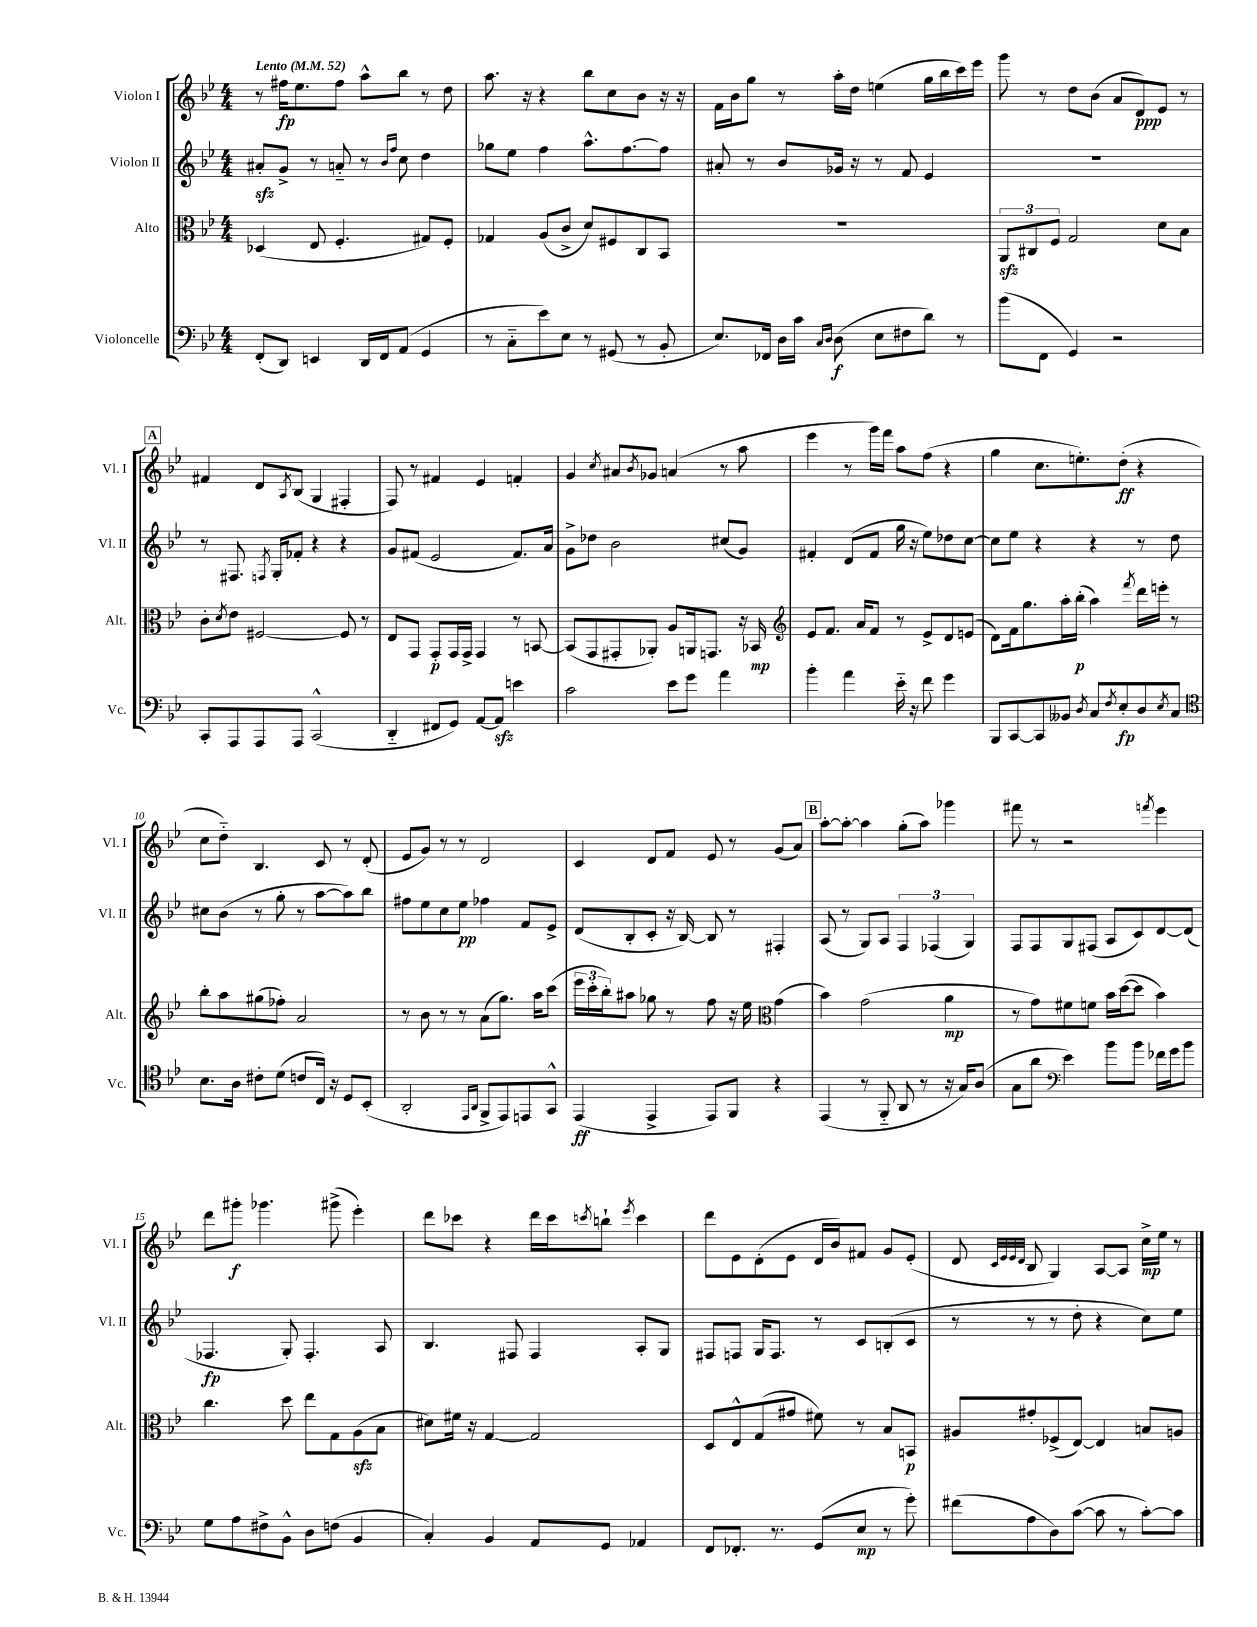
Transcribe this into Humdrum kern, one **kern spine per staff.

**kern	**kern	**kern	**kern
*staff4	*staff3	*staff2	*staff1
*clefF4	*clefC3	*clefG2	*clefG2
*k[b-e-]	*k[b-e-]	*k[b-e-]	*k[b-e-]
*M4/4	*M4/4	*M4/4	*M4/4
*MM52	*MM52	*MM52	*MM52
(8FF'/L	(4D-/	8a#'/L	8r
8DD/J)	.	8g^/J	16ff#\LK
.	.	.	8.ee-\
4EE/	8E-/	8r	.
.	4.F'/	8a'~/	8ff#\J
16DD/LL	.	8r	8aa^^\L
16FF/J	.	.	.
.	.	16qqb-/LL	.
.	.	16qqff/JJ	.
(8AA/J	.	8cc\	8bb-\J
4GG/	8G#/L)	4dd\	8r
.	8F'/J	.	8dd\
=	=	=	=
8r	4G-/	8gg-\L	8.aa\
8C'~\L	.	8ee-\J	.
.	.	.	16r
8e-\)	(8A/L	4ff\	4r
8E-\J	8c^/J	.	.
8r	8d/L)	8.aa^^\L	8bb-\L
(8GG#/	8F#/	.	8cc\
.	.	[8.ff\	.
8r	8C/	.	8b-\J
8BB-'/	8BB-/J	8ff\]J	16r
.	.	.	16r
=	=	=	=
8.E-/L)	1r	8a#'/	16f\LL
.	.	.	16b-\J
.	.	8r	8gg\J
16FF-/Jk	.	.	.
16D\LL	.	8b-/L	8r
16c\JJ	.	.	.
16qqC/LL	.	.	.
16qqD/JJ	.	.	.
(8D\	.	16g-/Jk	16aa'\LL
.	.	16r	16dd\JJ
8E-\L	.	8r	(4ee\
8F#\	.	8f/	.
8d\J)	.	4e-/	16gg\LL
.	.	.	16bb-\
8r	.	.	16ccc\)
.	.	.	16eee-\JJ
=	=	=	=
(8b-\L	12AA/L	1r	8ggg\
.	12C#/	.	.
8FF\J	.	.	8r
.	12F/J	.	.
4GG/)	2G/	.	8dd\L
.	.	.	(8b-\J
2r	.	.	8a/L
.	.	.	8d/)
.	8d\L	.	8e-/J
.	8B-\J	.	8r
=	=	=	=
8CC'/L	8c'\L	8r	4f#/
.	8qd/	.	.
8AAA/	8e-\J	8.F#/	.
8AAA/	[2F#/	.	8d/L
.	.	8qF/	.
.	.	16G'/LK	.
.	.	.	8qA/
8AAA/J	.	8f-'/J	(8B-/J
(2CC^^/	.	4r	4G/
.	8F#/]	4r	4F#'/
.	8r	.	.
=	=	=	=
4DD'~/	8E-/L	8g/L	8F/)
.	8GG/J	(8f#/J	8r
8FF#/L	8GG'/L	2e-/	4f#/
8GG/J)	16GG/L	.	.
.	16GG^/JJ	.	.
[8AA/L	4GG/	.	4e-/
8AA/]J	.	.	.
4e\	8r	8.f#/L)	4f'/
.	[8BB/	.	.
.	.	16a/Jk	.
=	=	=	=
2c\	(8BB/]L	8g^\L	4g/
.	8GG/	8dd-\J	.
.	.	.	8qcc/
.	8GG#'/	2b-\	8a#/L
.	.	.	8qb-/
.	8AA-'/J)	.	8g-/J
8e-\L	8A/L	.	(4a/
8g\J	16AA/k	.	.
.	8.GG/J	.	.
4a\	.	(8cc#/L	8r
.	16r	8g/J)	8aa\
.	16BB-/	.	.
=	=	=	=
*	*clefG2	*	*
4b-'\	8e-/L	4f#'/	4eee-\
.	8.f/J	.	.
4a\	.	(8d/L	8r
.	16a/LK	.	.
.	8f/J	8f#/J	16ggg\LL)
.	.	.	16fff\JJ
16e-'~\	8r	16gg\	8aa\L
16r	.	16r	.
8f\	8e-^/L	8ee-\L)	(8ff\J
4g\	8d/	8dd-\	4r
.	(8e/J	[8cc\J	.
=	=	=	=
8BBB-/L	8d\L)	8cc\]L	4gg\
[8CC/	16f\k	8ee-\J	.
.	8.gg\	.	.
8CC/]	.	4r	8.cc\L
8BB--/J	16aa'\L	.	.
.	(16bb-'\JJ	.	8.ee'\)
8qD/	.	.	.
8C/L	4aa\)	4r	.
8qF/	.	.	.
8E-'/	.	.	(8dd'\J
.	8qfff/	.	.
8D/	16ddd\LL	8r	4r
.	16eee'\JJ	.	.
8qE-/	.	.	.
8C/J	8r	8dd\	.
=	=	=	=
*clefC4	*	*	*
8.B-\L	8bb-'\L	8cc#\L	8cc\L
.	8aa\	(8b-\J	8dd'~\J)
16A\Jk	.	.	.
8c#'\L	(8gg#\	8r	4.B-/
(8d\J	8ff-'\J)	8gg'\	.
8c/L	2a/	8r	.
16C/Jk)	.	[8aa\L	8c/
16r	.	.	.
8D/L	.	8aa\])	8r
(8BB-'/J	.	8bb-\J	(8d'/
=	=	=	=
2AA'/	8r	8ff#\L	8e-/L
.	8b-\	8ee-\	8g/J)
.	8r	8cc\	8r
.	8r	8ee-\J	8r
16qqEE-/LL	.	.	.
16qqAA/JJ	.	.	.
8FF^/L	(8a\L	4ff-\	2d/
8EE-/)	8.gg\J)	.	.
8EE/	.	8f/L	.
.	16aa\LK	.	.
8GG^^/J	(8ccc\J	8e-^/J	.
=	=	=	=
(4EE-/	24eee-\LL	(8d/L	4c/
.	24ccc'\	.	.
.	24bb-'\J)	.	.
.	8aa#\J	8B-'/	.
4EE-^/	8gg-\	8c'/J	8d/L
.	8r	16r	8f/J
.	.	[16B-/)	.
8EE-/L)	8ff\	8B-/]	8e-/
8FF/J	16r	8r	8r
.	16ee-\	.	.
*	*clefC3	*	*
4r	(4g\	4F#'/	(8g/L
.	.	.	8a/J)
=	=	=	=
(4EE-/	4b-\)	(8A/	[8aa'\L
.	.	8r	8aa'\_J
8r	(2g\	8G/L)	4aa\]
8FF'~/	.	8A/J	.
8AA/	.	6F/	(8gg'\L
8r	.	.	8aa\J)
.	.	(6F-/	.
16r	4a\	.	4ggg-\
16G/LK)	.	.	.
.	.	6G/)	.
(8A/J	.	.	.
=	=	=	=
8G\L	8r	8F/L	8fff#\
8a\J	8g\L)	8F/	8r
*clefF4	*	*	*
4e-\)	8f#\	8G/	2r
.	8f\J	(8F#/J	.
8b-\L	16b-\LL	8A/L	.
.	([16dd\J	.	.
8b-\J	8dd\]J	8c/)	.
.	.	.	8qfff/
16f-\LL	4b-\)	[8d/	4eee-\
16g\J	.	.	.
8b-\J	.	(8d/]J	.
=	=	=	=
8G\L	4.cc\	4.F-/	8ddd\L
8A\	.	.	8ggg#'\J
8F#^\	.	.	4.ggg-\
8BB-^^\J	8dd\	8G'/)	.
8D\L	8ee-\L	4.F-'/	.
(8F\J	8G\	.	(8ggg#^\
4BB-/	(8A\	.	4eee-'\)
.	8B-\J	8A/	.
=	=	=	=
4C'/)	8d#\L)	4.B-/	8ddd\L
.	16f#\Jk	.	8ccc-\J
.	16r	.	.
4BB-/	[4G/	.	4r
.	.	8F#/	.
8AA/L	2G/]	4F#/	16ddd\LL
.	.	.	16ccc-\J
.	.	.	8qccc/
8GG/J	.	.	8bb`\J
.	.	.	8qeee-/
4AA-/	.	8A'/L	4ccc\
.	.	8G/J	.
=	=	=	=
8FF/L	8D/L	8F#/L	8ddd\L
8.FF-'/J	8E-^^/	8F/J	8e-\
.	(8G/	16G/LK	(8d'\
8.r	.	8.F/J	.
.	8g#/J	.	8e-\J
(8GG/L	8f#\)	8r	16d/LL
.	.	.	16b-/J)
8E-/J	8r	8c/L	8f#/J
8r	8B-/L	(8B'/	8g/L
8g'\)	8BB/J	8c/J	(8e-'/J
=	=	=	=
(8f#\L	8A#/L	8r	8d/
.	.	.	32qqc/LLL
.	.	.	32qqe-/
.	.	.	32qqe-/
.	.	.	32qqd/JJJ
8A\	8g#'/	8r	8B-/
8D\)	(8F-^/	8r	4G/)
([8c\J	[8E-/J)	8dd'\	.
8c\]	4E-/]	4r	[8A/L
8r	.	.	8A/]J
[8c'\L)	8B/L	8cc\L)	16cc^\LL
.	.	.	16ee-\JJ
8c\]J	8A/J	8ee-\J	8r
==	==	==	==
*-	*-	*-	*-
